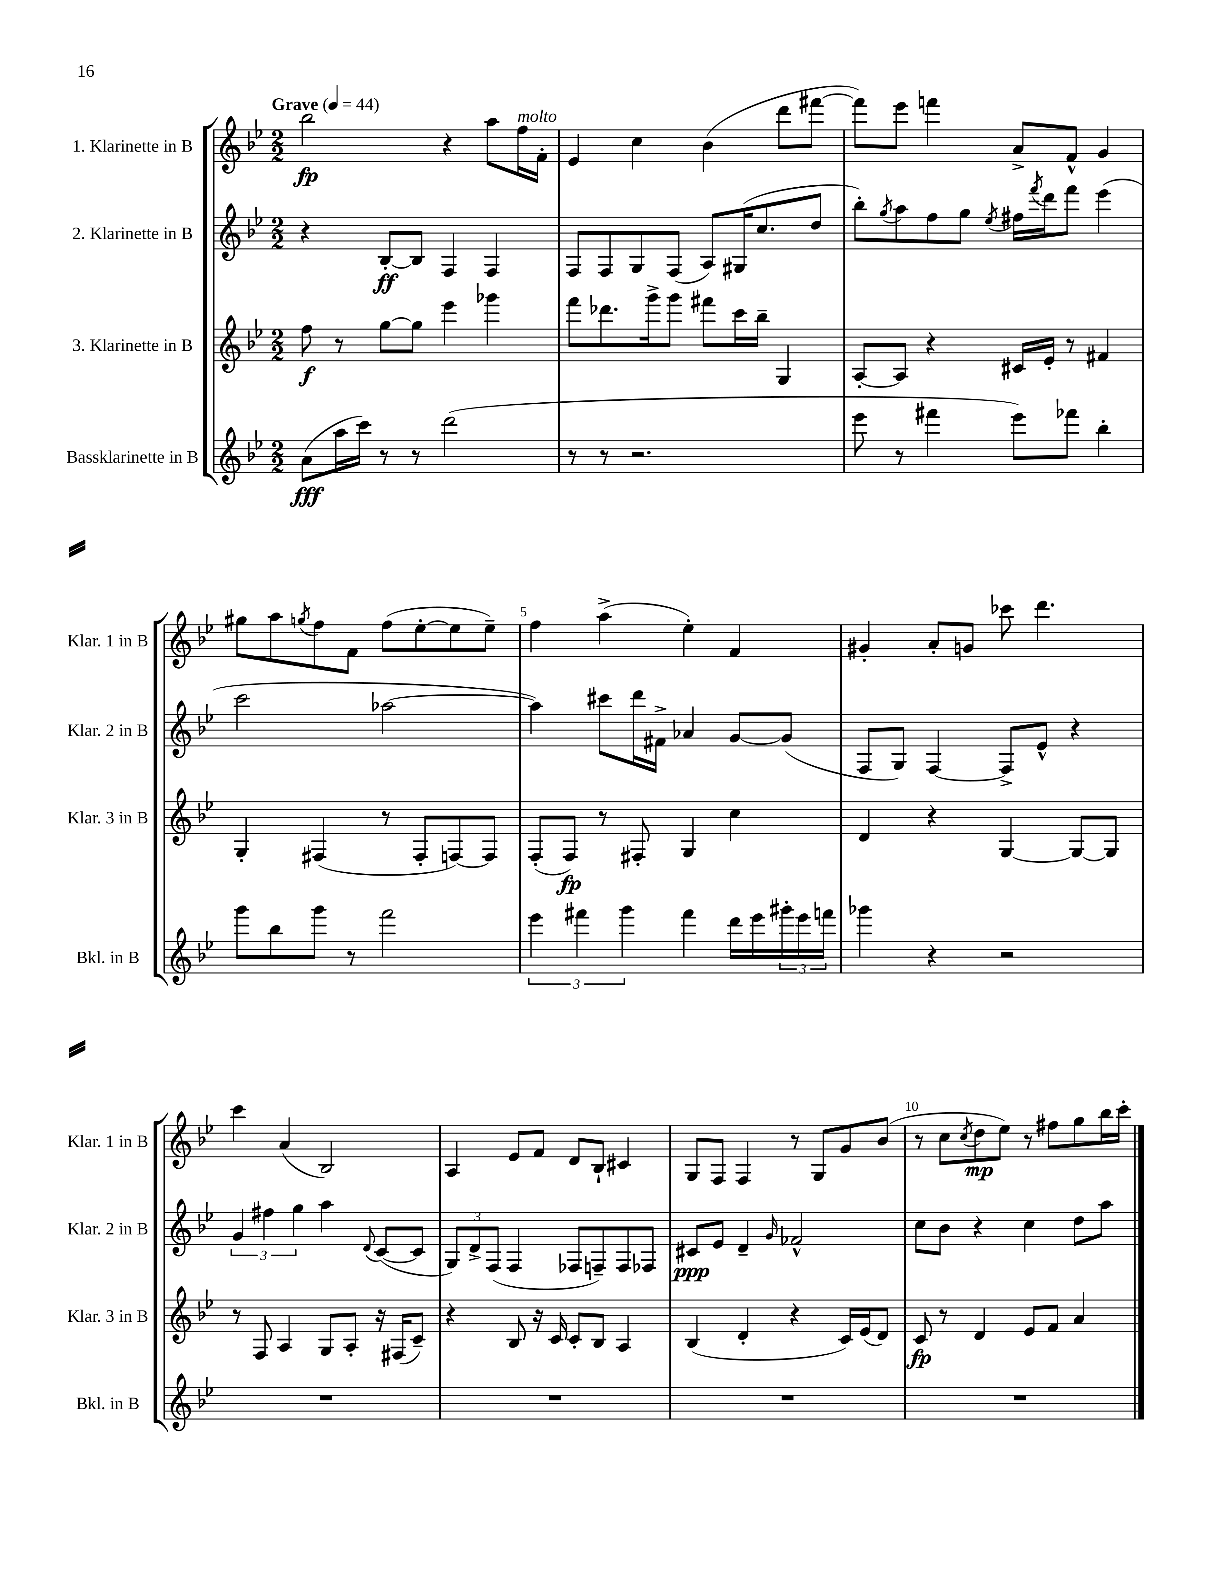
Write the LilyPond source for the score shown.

<<
\new StaffGroup <<
\new Staff = "s0" \with { instrumentName = "1. Klarinette in B" shortInstrumentName = "Klar. 1 in B" } {
    \clef treble \key bes \major \numericTimeSignature \time 2/2 \tempo "Grave" 4 = 44
    bes''2\fp r4 a''8 f''16^\markup { \italic "molto" } f'16-. |
    ees'4 c''4 bes'4( d'''8 fis'''8~ |
    fis'''8) ees'''8 f'''4 a'8-> f'8-^ g'4 |
    gis''8 a''8 \acciaccatura { g''8 } f''8 f'8 f''8( ees''8~-. ees''8 ees''8--) |
    f''4 a''4->( ees''4-.) f'4 |
    gis'4-. a'8-. g'8 ces'''8 d'''4. |
    c'''4 a'4( bes2) |
    a4 ees'8 f'8 d'8 bes8-! cis'4 |
    g8 f8 f4 r8 g8 g'8 bes'8( |
    r8 c''8 \acciaccatura { c''8 } d''8\mp ees''8) r8 fis''8 g''8 bes''16 c'''16-. \bar "|." |
}
\new Staff = "s1" \with { instrumentName = "2. Klarinette in B" shortInstrumentName = "Klar. 2 in B" } {
    \clef treble \key bes \major \numericTimeSignature \time 2/2
    r4 bes8~-.\ff bes8 f4 f4 |
    f8 f8 g8 f8( a8) gis16( c''8. d''8 |
    bes''8-.) \acciaccatura { g''8 } a''8 f''8 g''8 \acciaccatura { ees''8 } fis''16 \acciaccatura { f'''8 } d'''16 f'''8 ees'''4( |
    c'''2 aes''2~ |
    aes''4) cis'''8 d'''16 fis'16-> aes'4 g'8~ g'8( |
    f8 g8) f4~ f8-> ees'8-^ r4 |
    \tuplet 3/2 { g'4 fis''4 g''4 } a''4 \appoggiatura { d'8 } c'8~( c'8 |
    \tuplet 3/2 { g8) d'8-> f8( } f4 fes8 f8--) f8 fes8 |
    cis'8\ppp ees'8 d'4-- \grace { g'16 } fes'2-^ |
    c''8 bes'8 r4 c''4 d''8 a''8 \bar "|." |
}
\new Staff = "s2" \with { instrumentName = "3. Klarinette in B" shortInstrumentName = "Klar. 3 in B" } {
    \clef treble \key bes \major \numericTimeSignature \time 2/2
    f''8\f r8 g''8~ g''8 ees'''4 ges'''4 |
    f'''8 des'''8. g'''16-> g'''8 fis'''8 c'''16 bes''16-- g4 |
    a8~-. a8 r4 cis'16 ees'16-. r8 fis'4 |
    g4-. fis4( r8 fis8-. f8~) f8 |
    f8-.( f8\fp) r8 fis8-. g4 c''4 |
    d'4 r4 g4~ g8~ g8 |
    r8 f8 a4 g8 a8-. r16 fis16( c'8--) |
    r4 bes8 r16 c'16 c'8-. bes8 a4 |
    bes4( d'4-. r4 c'16) ees'16( d'8) |
    c'8\fp r8 d'4 ees'8 f'8 a'4 \bar "|." |
}
\new Staff = "s3" \with { instrumentName = "Bassklarinette in B" shortInstrumentName = "Bkl. in B" } {
    \clef treble \key bes \major \numericTimeSignature \time 2/2
    a'8\fff( a''16 c'''16) r8 r8 d'''2( |
    r8 r8 r2. |
    ees'''8 r8 fis'''4 ees'''8) fes'''8 bes''4-. |
    g'''8 bes''8 g'''8 r8 f'''2 |
    \tuplet 3/2 { ees'''4 fis'''4 g'''4 } fis'''4 d'''16 ees'''16 \tuplet 3/2 { gis'''16-. ees'''16 f'''16 } |
    ges'''4 r4 r2 |
    R1 |
    R1 |
    R1 |
    R1 \bar "|." |
}
>>
>>
\layout { \context { \Score \override BarNumber.break-visibility = ##(#f #t #t) barNumberVisibility = #(every-nth-bar-number-visible 5) } }
